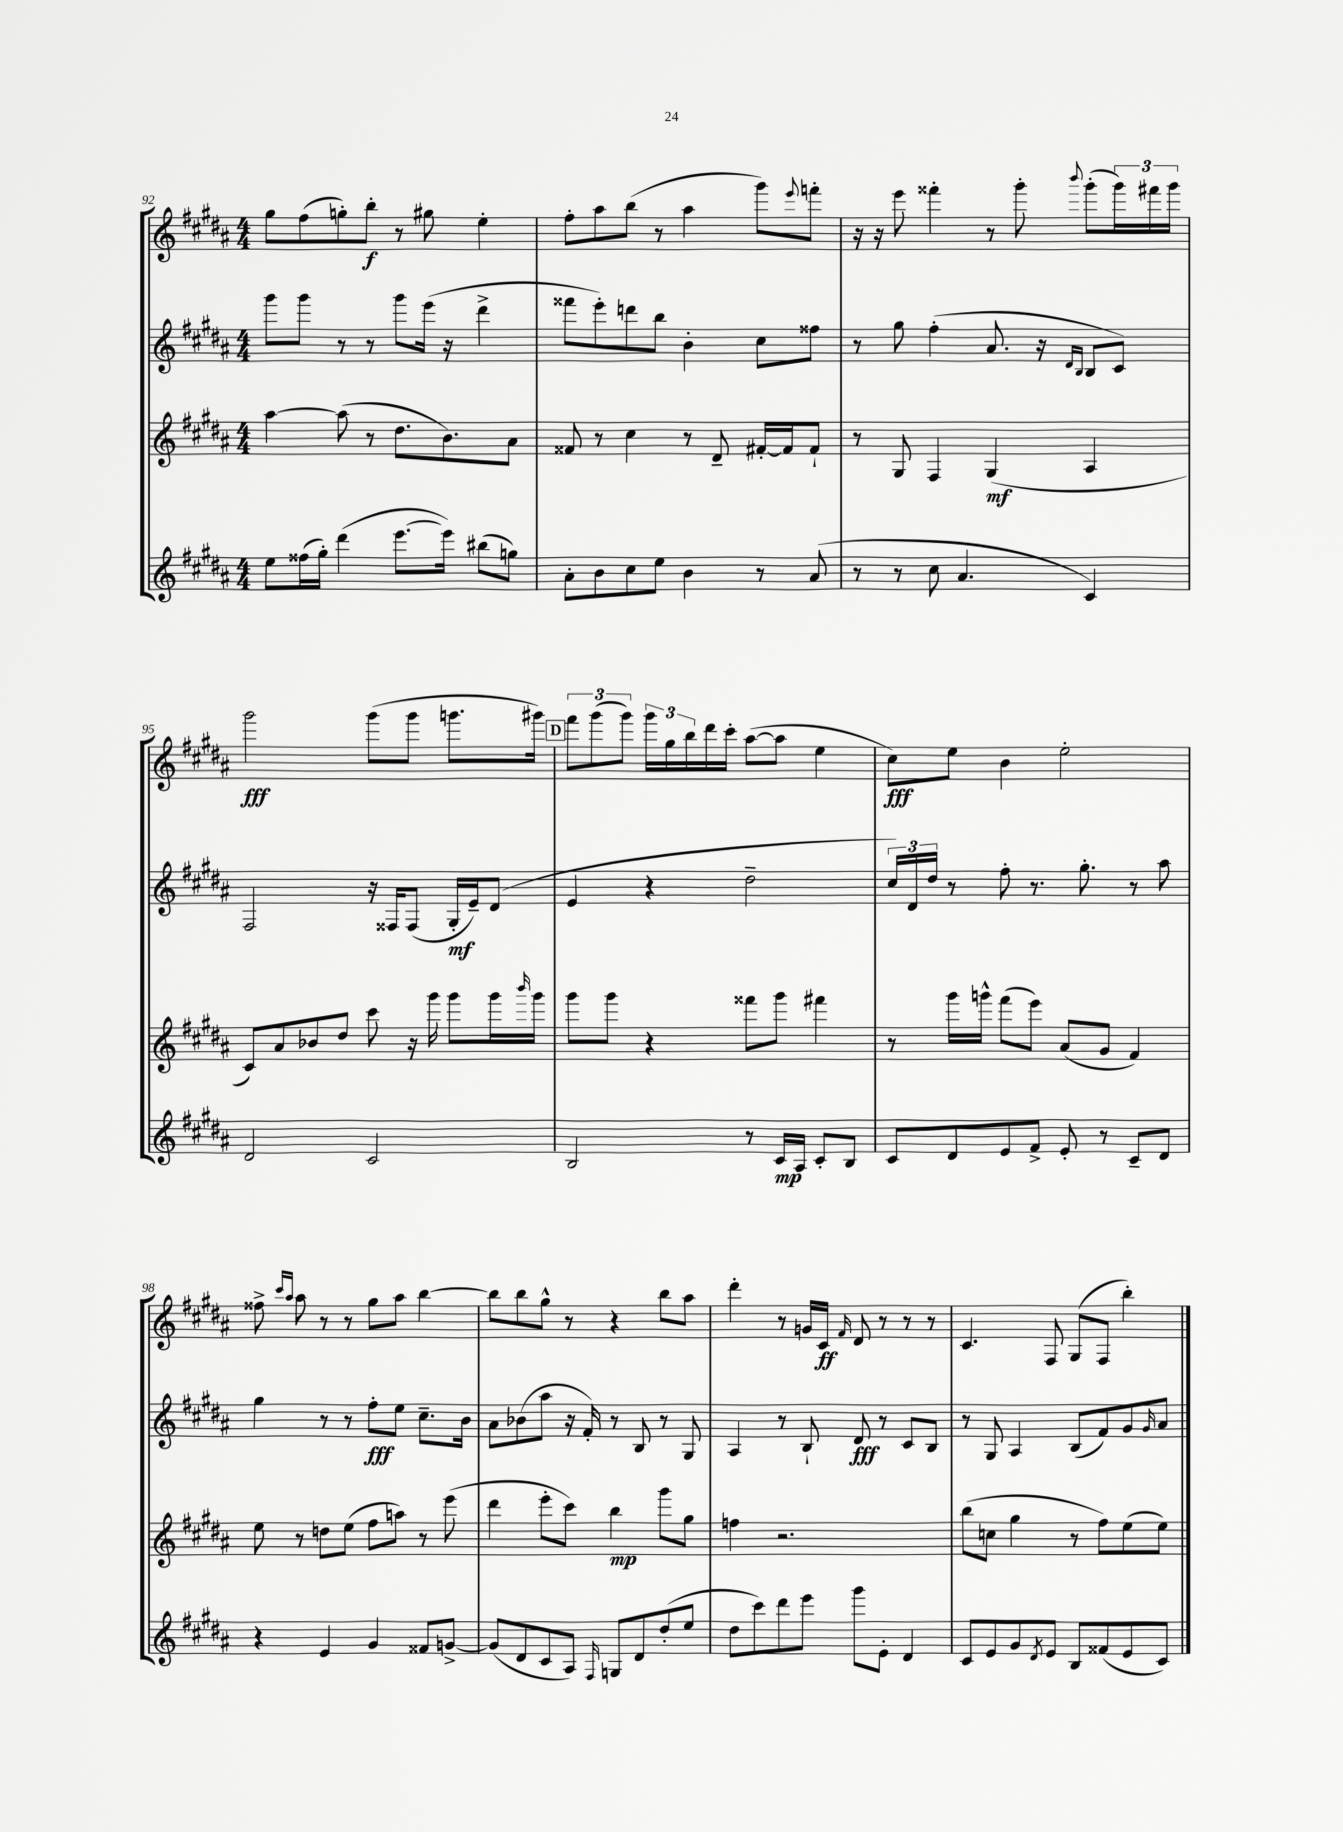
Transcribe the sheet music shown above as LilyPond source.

<<
\new StaffGroup <<
\new Staff = "s0" {
    \clef treble \key b \major \numericTimeSignature \time 4/4
    gis''8 fis''8( g''8-.) b''8-.\f r8 gis''8 e''4-. |
    fis''8-. ais''8 b''8( r8 ais''4 gis'''8) \appoggiatura { e'''8 } f'''8-. |
    r16 r16 e'''8 fisis'''4-. r8 gis'''8-. \appoggiatura { b'''8 } gis'''8-.( \tuplet 3/2 { gis'''16) fis'''16 gis'''16 } |
    gis'''2\fff gis'''8( gis'''8 g'''8. gis'''16) |
    \mark \markup { \box "D" } \tuplet 3/2 { fis'''8 gis'''8( gis'''8) } \tuplet 3/2 { gis'''16 gis''16 b''16 } dis'''16 cis'''16-. ais''8~( ais''8 e''4 |
    cis''8\fff) e''8 b'4 e''2-. |
    fisis''8-> \grace { cis'''16 ais''16 } ais''8 r8 r8 gis''8 ais''8 b''4~ |
    b''8 b''8 gis''8-^ r8 r4 b''8 ais''8 |
    dis'''4-. r8 g'16 cis'16\ff \grace { fis'16 } dis'8 r8 r8 r8 |
    cis'4. fis8 gis8( fis8 b''4-.) \bar "|." |
}
\new Staff = "s1" {
    \clef treble \key b \major \numericTimeSignature \time 4/4
    gis'''8 gis'''8 r8 r8 gis'''8 e'''16( r16 dis'''4-> |
    fisis'''8 e'''8-.) d'''8 b''8 b'4-. cis''8 fisis''8 |
    r8 gis''8 fis''4-.( ais'8. r16 \grace { dis'16 b16 } b8 cis'8) |
    fis2 r16 fisis16 fisis8( gis16-.\mf e'16--) dis'8( |
    \mark \markup { \box "D" } e'4 r4 dis''2-- |
    \tuplet 3/2 { cis''16) dis'16 dis''16 } r8 fis''8-. r8. gis''8.-. r8 ais''8 |
    gis''4 r8 r8 fis''8-.\fff e''8 cis''8.-- b'16 |
    ais'8 bes'8( ais''8 r16 fis'16-.) r8 b8 r8 gis8 |
    ais4 r8 b8-! dis'8\fff r8 cis'8 b8 |
    r8 gis8 ais4 b8( fis'8) gis'8 \grace { gis'16 } ais'8 \bar "|." |
}
\new Staff = "s2" {
    \clef treble \key b \major \numericTimeSignature \time 4/4
    ais''4~ ais''8( r8 dis''8. b'8.) ais'8 |
    fisis'8 r8 cis''4 r8 dis'8-- fis'16~-. fis'16 fis'8-! |
    r8 gis8 fis4 gis4\mf( ais4 |
    cis'8) ais'8 bes'8 dis''8 cis'''8 r16 gis'''16 gis'''8 gis'''16 \grace { b'''16 } gis'''16 |
    \mark \markup { \box "D" } gis'''8 gis'''8 r4 fisis'''8 gis'''8 fis'''4 |
    r8 gis'''16 g'''16-^ fis'''8( e'''8) ais'8( gis'8 fis'4) |
    e''8 r8 d''8 e''8( fis''8 a''8) r8 e'''8( |
    dis'''4 e'''8-. cis'''8) b''4\mp gis'''8 gis''8 |
    f''4 r2. |
    b''8( c''8 gis''4 r8 fis''8) e''8( e''8) \bar "|." |
}
\new Staff = "s3" {
    \clef treble \key b \major \numericTimeSignature \time 4/4
    e''8 fisis''16( gis''16-.) dis'''4( e'''8.~ e'''16) bis''8( g''8) |
    ais'8-. b'8 cis''8 e''8 b'4 r8 ais'8( |
    r8 r8 cis''8 ais'4. cis'4) |
    dis'2 cis'2 |
    \mark \markup { \box "D" } b2 r8 cis'16\mp ais16 cis'8-. b8 |
    cis'8 dis'8 e'8 fis'8-> e'8-. r8 cis'8-- dis'8 |
    r4 e'4 gis'4 fisis'8 g'8~-> |
    g'8( dis'8 cis'8 ais8) \grace { fis16 } g8 dis'8 dis''8-.( e''8 |
    dis''8 cis'''8) dis'''8 e'''8 gis'''8 e'8-. dis'4 |
    cis'8 e'8 gis'8 \acciaccatura { dis'8 } e'8 b8 fisis'8( e'8 cis'8) \bar "|." |
}
>>
>>
\layout { \context { \Score currentBarNumber = #92 } }
